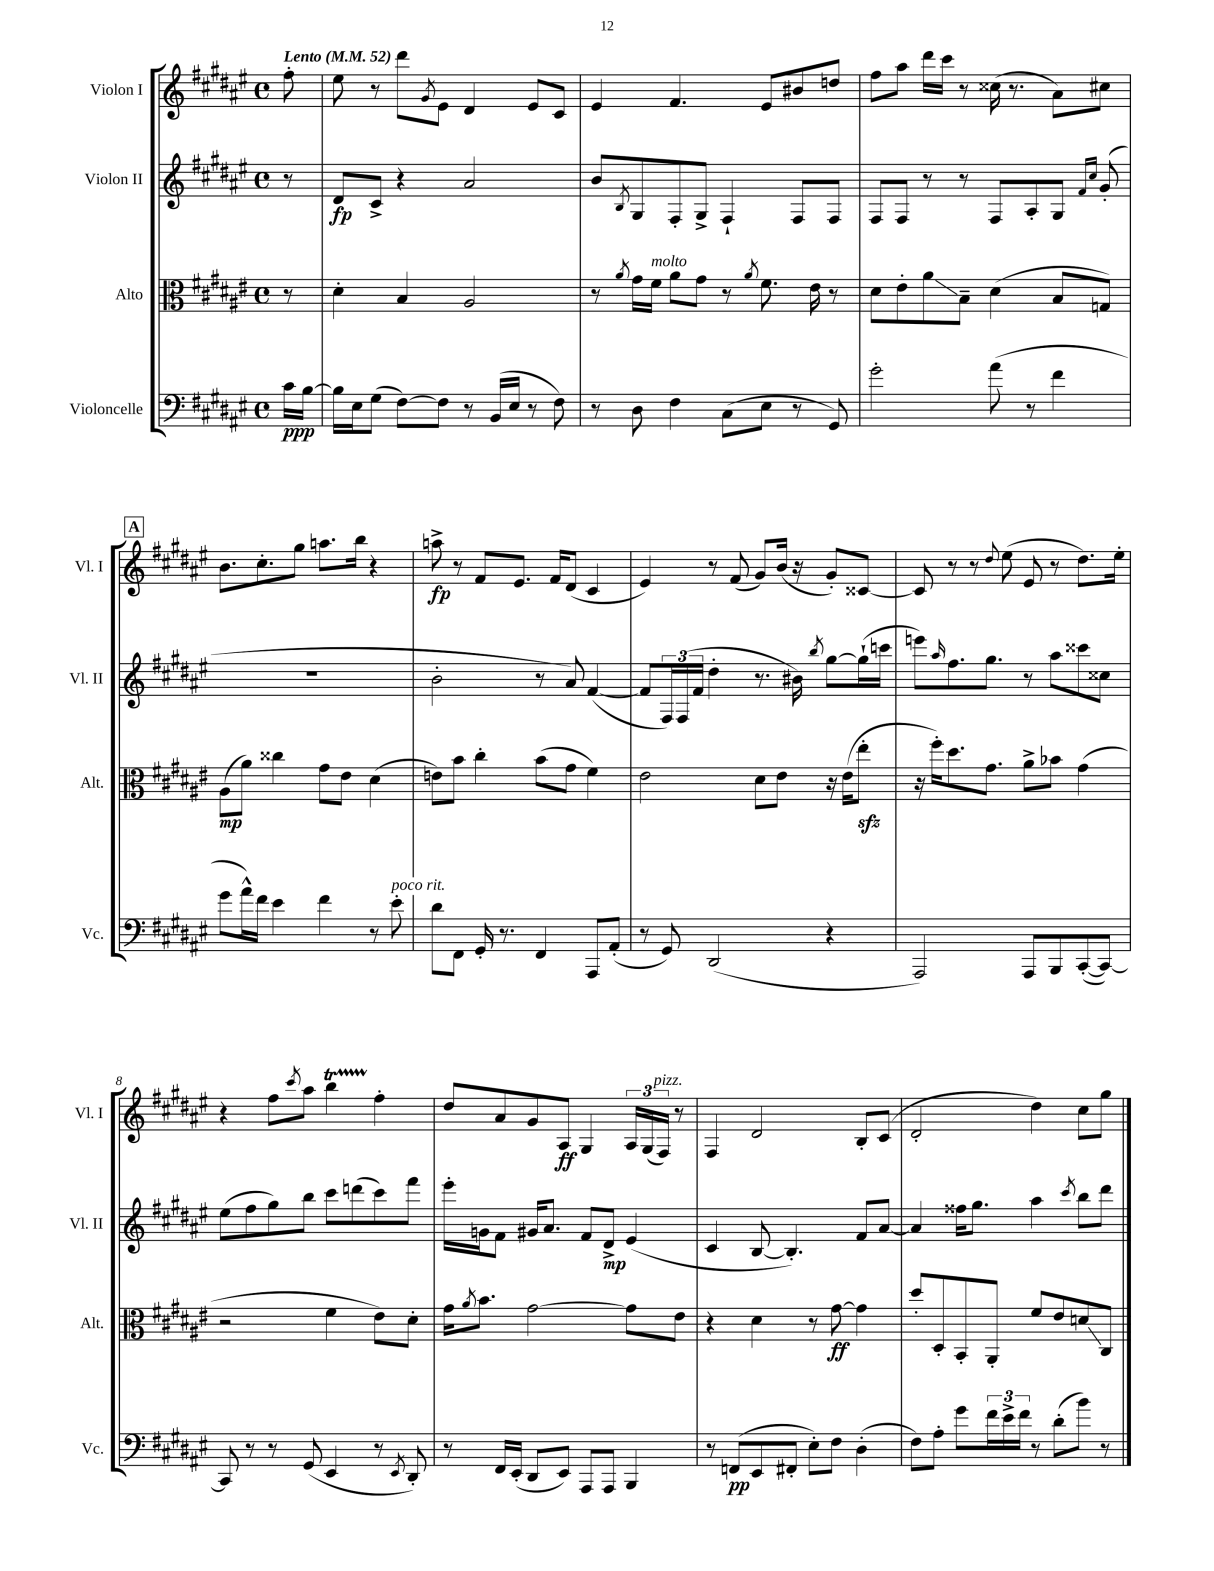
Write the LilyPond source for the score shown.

<<
\new StaffGroup <<
\new Staff = "s0" \with { instrumentName = "Violon I" shortInstrumentName = "Vl. I" } {
    \clef treble \key fis \major \defaultTimeSignature \time 4/4 \partial 8 \tempo "Lento" 4 = 52
    fis''8-. |
    eis''8 r8 dis'''8 \acciaccatura { gis'8 } eis'8 dis'4 eis'8 cis'8 |
    eis'4 fis'4. eis'8 bis'8 d''8 |
    fis''8 ais''8 dis'''16 cis'''16 r8 cisis''16( r8. ais'8) cis''8 |
    \mark \markup { \box "A" } b'8. cis''8.-. gis''8 a''8. b''16 r4 |
    a''8->\fp r8 fis'8 eis'8. fis'16 dis'8( cis'4 |
    eis'4) r8 fis'8( gis'8) b'16( r16 gis'8-.) cisis'8~ |
    cisis'8 r8 r8 \appoggiatura { dis''8 } eis''8( eis'8 r8 dis''8.) eis''16-. |
    r4 fis''8 \acciaccatura { cis'''8 } ais''8 b''4\startTrillSpan fis''4-.\stopTrillSpan |
    dis''8 ais'8 gis'8 ais8\ff gis4 \tuplet 3/2 { ais16 gis16( fis16^\markup { \italic "pizz." }) } r8 |
    fis4 dis'2 b8-. cis'8( |
    dis'2-. dis''4) cis''8 gis''8 \bar "|." |
}
\new Staff = "s1" \with { instrumentName = "Violon II" shortInstrumentName = "Vl. II" } {
    \clef treble \key fis \major \defaultTimeSignature \time 4/4 \partial 8
    r8 |
    dis'8\fp cis'8-> r4 ais'2 |
    b'8 \acciaccatura { b8 } gis8 fis8-. gis8-> fis4-! fis8 fis8 |
    fis8 fis8 r8 r8 fis8 ais8-. gis8 \grace { fis'16 cis''16 } gis'8-.( |
    \mark \markup { \box "A" } R1 |
    b'2-. r8 ais'8) fis'4~( |
    fis'8 \tuplet 3/2 { fis16) fis16( fis'16 } dis''4-. r8. bis'16) \acciaccatura { b''8 } gis''8~ gis''16-!( c'''16 |
    e'''8) \grace { ais''16 } fis''8. gis''8. r8 ais''8 cisis'''8 cisis''8 |
    eis''8( fis''8 gis''8) b''8 cis'''8 d'''8( cis'''8) fis'''8 |
    eis'''16-. g'16 fis'8 gis'16 ais'8. fis'8 dis'8->\mp eis'4( |
    cis'4 b8~ b4.-.) fis'8 ais'8~ |
    ais'4 fisis''16 gis''8. ais''4 \acciaccatura { cis'''8 } b''8 dis'''8 \bar "|." |
}
\new Staff = "s2" \with { instrumentName = "Alto" shortInstrumentName = "Alt." } {
    \clef alto \key fis \major \defaultTimeSignature \time 4/4 \partial 8
    r8 |
    dis'4-. b4 ais2 |
    r8 \acciaccatura { ais'8 } gis'16 fis'16^\markup { \italic "molto" } ais'8 gis'8 r8 \acciaccatura { ais'8 } fis'8. eis'16 r8 |
    dis'8 eis'8-. ais'8\glissando b8-- dis'4( b8 g8) |
    \mark \markup { \box "A" } ais8\mp( ais'8) cisis''4 gis'8 eis'8 dis'4( |
    e'8) b'8 cis''4-. b'8( gis'8 fis'4) |
    eis'2 dis'8 eis'8 r16 eis'16( eis''8-.\sfz |
    r16 fis''16-.) dis''8. gis'8. ais'8-> bes'8 gis'4( |
    r2 fis'4 eis'8) dis'8-. |
    gis'16 \acciaccatura { ais'8 } b'8. gis'2~ gis'8 eis'8 |
    r4 dis'4 r8 gis'8~\ff gis'4 |
    dis''8-. dis8-. b,8-. ais,8-. fis'8 eis'8 d'8\glissando cis8 \bar "|." |
}
\new Staff = "s3" \with { instrumentName = "Violoncelle" shortInstrumentName = "Vc." } {
    \clef bass \key fis \major \defaultTimeSignature \time 4/4 \partial 8
    cis'16\ppp b16~ |
    b16 eis16 gis8( fis8~) fis8 r8 b,16( eis16 r8 fis8) |
    r8 dis8 fis4 cis8( eis8 r8 gis,8) |
    gis'2-. ais'8( r8 fis'4 |
    \mark \markup { \box "A" } gis'8 ais'16-^) fis'16 eis'4 fis'4 r8 eis'8-.^\markup { \italic "poco rit." } |
    dis'8 fis,8 gis,16-. r8. fis,4 ais,,8 ais,8-.( |
    r8 gis,8) dis,2( r4 |
    ais,,2) ais,,8 b,,8 cis,8~-.( cis,8~) |
    cis,8 r8 r8 gis,8( eis,4 r8 \acciaccatura { eis,8 } dis,8-.) |
    r8 fis,16 eis,16-.( dis,8 eis,8) ais,,8 ais,,8 b,,4 |
    r8 f,8\pp( eis,8 fis,8-. eis8-.) fis8 dis4-.( |
    fis8) ais8-. gis'8 \tuplet 3/2 { fis'16 eis'16-> fis'16 } r8 dis'8-.( b'8) r8 \bar "|." |
}
>>
>>
